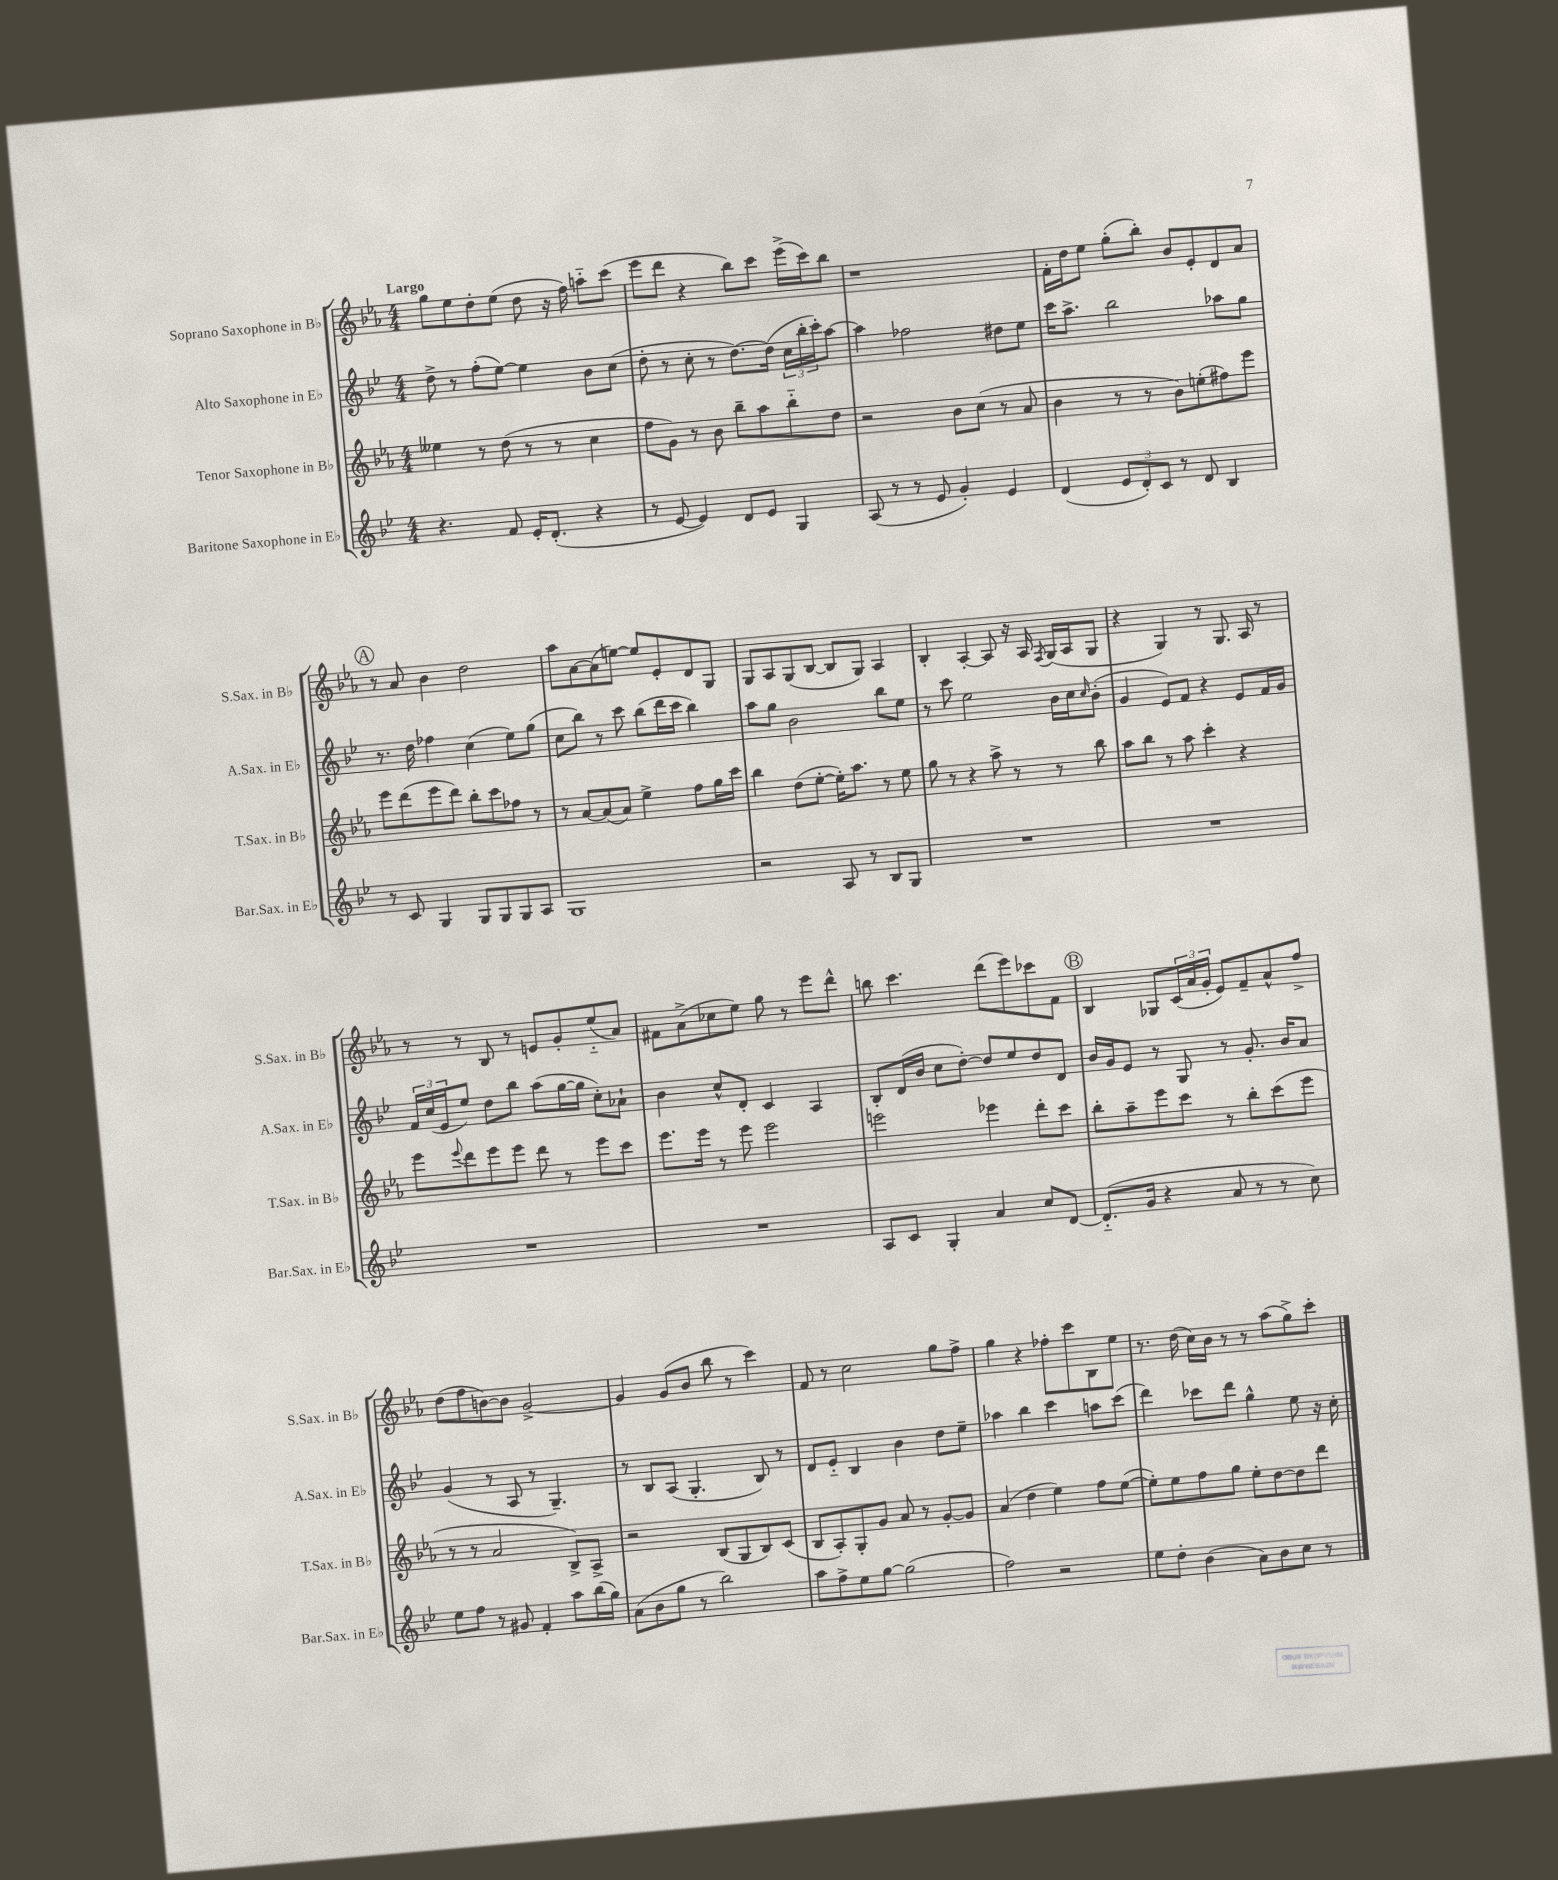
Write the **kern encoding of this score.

**kern	**kern	**kern	**kern
*part4	*part3	*part2	*part1
*staff4	*staff3	*staff2	*staff1
*I"Baritone Saxophone in E♭	*I"Tenor Saxophone in B♭	*I"Alto Saxophone in E♭	*I"Soprano Saxophone in B♭
*I'Bar.Sax. in E♭	*I'T.Sax. in B♭	*I'A.Sax. in E♭	*I'S.Sax. in B♭
*clefG2	*clefG2	*clefG2	*clefG2
*k[b-e-]	*k[b-e-a-]	*k[b-e-]	*k[b-e-a-]
*M4/4	*M4/4	*M4/4	*M4/4
=1	=1	=1	=1
!	!	!	!LO:TX:a:B:t=Largo
4.r	4ee--X\	8dd^\	8gg\L
.	.	8r	8ee-\
.	8r	(8ff'\L	8dd'\
8f/	(8dd\	[8ee-\J)	(8ee-\J
16e-'/KL	8r	4ee-\]	8dd\
(8.d'/J	.	.	.
.	8r	.	16r
.	.	.	16ff\)
4r	4cc\	8b-\L	8aan\L
.	.	(8cc\J	(8ccc\J
=2	=2	=2	=2
8r	8ff\L	8dd'\	8eee-\L
[8e-/	8g\J)	8r	8ddd\J
4e-/])	8r	8cc'\	4r
.	8b-\	8r	.
8d/L	8bb-~\L	[8.dd\L)	8bb-\L)
8e-/J	8aa-\	.	8ccc\J
.	.	(16dd\Jk]	.
4G/	8bb-\	24cc\LL	(16eee-^\LL
.	.	24bb-'\	.
.	.	.	16ccc\J)
.	.	24ccc'\J)	.
.	8dd\J	[8aa\J	8bb-\J
=3	=3	=3	=3
(8A/	2r	4aa\]	1r
8r	.	.	.
8r	.	2ff-X\	.
8e-/	.	.	.
4g'/)	8b-\L	.	.
.	(8cc\J	.	.
4e-/	8r	8dd#X\L	.
.	8a-/	8ee-\J	.
=4	=4	=4	=4
(4d/	4b-\	16ccc\KL	16f'\LL
.	.	8.aa^\J	16dd\J
.	.	.	8ee-\J
12e-/L	8r	2bb-\	(8gg'\L
12d'/)	.	.	.
.	8r	.	8bb-'\J)
12c/J	.	.	.
8r	8b-\L)	.	8b-/L
8d/	(8een'\	.	8e-'/
4B-/	8ff#X\)	8aa-X\L	8d/
.	8eee-\J	8gg\J	8a-/J
!!LO:LB:g=z
!!LO:REH:place=s1:t=A
=5	=5	=5	=5
8r	8eee-\L	8.r	8r
8c/	(8ddd\	.	8a-/
.	.	16dd\	.
4G/	8eee-\	4ff-X\	4b-\
.	8ddd\J)	.	.
8G/L	8bb-'\L	(4cc\	2dd\
8G/	8ccc\	.	.
8G/	8ff-X\J	8ee-\L)	.
8A/J	8r	(8gg\J	.
=6	=6	=6	=6
1G	8r	8cc\L	8aa-\L
.	[8a-/L	8bb-\J)	[8a-\
.	(8a-/]	8r	(8a-\]
.	8a-/J)	8ccc\	[8een\J)
.	4ee-^\	(8bb-\L	8ee/L]
.	.	16ddd\L	8e-'/
.	.	16ccc\JJ	.
.	8ff\L	4bb-\)	8d/
.	16gg\L	.	8G/J
.	16ccc\JJ	.	.
=7	=7	=7	=7
2r	4bb-\	8aa\L	8G/L
.	.	8gg\J	8A-/
.	(8dd\L	2b-\	(8G/
.	[8ee-'\J	.	[8B-/J
8A/	16ee-'\KL])	.	8B-/L]
.	8.aa-\J	.	.
8r	.	.	8G/J)
8B-/L	8r	8bb-\L	4A-/
8G/J	8ee-\	8ee-\J	.
=8	=8	=8	=8
1r	8gg\	8r	4B-'/
.	8r	8ccc\	.
.	4r	2ee-\	[4A-'/
.	8aa-^\	.	8A-/]
.	8r	.	16r
.	.	.	16A-/
.	.	.	8qF/
.	8r	16b-\LL	(16G/LL
.	.	16cc\J	16A-/J
.	.	16qqcc/	.
.	8bb-\	(8b-'\J	8G/J
=9	=9	=9	=9
1r	8aa-\L	4g/	4r
.	8bb-\J	.	.
.	8r	8e-/L)	4G/)
.	8aa-\	8f/J	.
.	4ccc'\	4r	8r
.	.	.	8.G/
.	4r	8e-/L	.
.	.	.	16A-/
.	.	16f/L	8r
.	.	16g/JJ	.
!!LO:LB:g=z
=10	=10	=10	=10
1r	8eee-\L	24f/LL	8r
.	.	(24cc/	.
.	.	24e-/J	.
.	8qqeee-/	.	.
.	8ddd\	8ee-/J)	8r
.	8eee-\	8dd\L	8B-/
.	8eee-\J	8bb-\J	8r
.	8ddd\	(8aa\L	8en/L
.	8r	[16gg\L	8g'/
.	.	16gg\JJ]	.
.	8eee-\L	8cc'\L)	(8ee-/
.	8ccc\J	8a-X`\J	8a-/J)
=11	=11	=11	=11
1r	8.eee-\L	4b-\	8f#X\L
.	.	.	(8a-^\
.	16eee-\Jk	.	.
.	8r	8cc^^/L	8cc-X\
.	8eee-\	8d'/J	8ee-\J)
.	2eee-\	4c/	8gg\
.	.	.	8r
.	.	4A/	8eee-\L
.	.	.	8ddd^^\J
=12	=12	=12	=12
8A/L	2eeen\	8B-'/L	8bbn\
8c/J	.	(16d/L	4.ccc\
.	.	16b-/JJ	.
4G'/	.	8cc\L	.
.	.	[8dd'\J)	.
4a/	4eee-X\	8dd/L]	(8ddd\L
.	.	8ee-/	8eee-\)
8cc/L	8ddd'\L	8dd/	8ccc-X\
[8d/J	8ccc\J	8d/J	8f\J
!!LO:REH:place=s1:t=B
=13	=13	=13	=13
(8.d/L]	8bb-'\L	16b-/LL	4B-/
.	.	16g/J	.
.	8aa-~\	8e-/J	.
16g/Jk	.	.	.
4r	8eee-\	8r	8G-X/L
.	8ccc\J	8G/	(24c/L
.	.	.	24a-/
.	.	.	24g'/JJ
8a/	8r	8r	8e-/L)
8r	8bb-'\L	8.g'/	8f~/
8r	(8ccc\	.	8a-^^/
.	.	16b-/KL	.
8cc\)	8eee-\J	8a/J	8ff^/J
!!LO:LB:g=z
=14	=14	=14	=14
8ee-\L	8r	(4g/	(8dd\L
8ff\J	8r	.	8ff\
8r	2a-/	8r	[8bn\)
8g#X/	.	8A/	8b\J]
4f'/	.	8r	[2g^/
.	.	4.G~/)	.
8aa\L	8B-^/L)	.	.
(16bb-\L	8A-^/J	.	.
16gg\JJ)	.	.	.
=15	=15	=15	=15
(8a\L	2r	8r	4g/]
8b-\	.	8B-/L	.
8gg\J	.	(8A/J	(8g/L
8r	.	4.G'/	8b-/J
2bb-\)	(8B-/L	.	8bb-\
.	8G/	.	8r
.	8B-/)	8B-/)	4ccc\)
.	(8c/J	8r	.
=16	=16	=16	=16
8aa\L	8B-/L	8d/L	8f/
8ff^\	8A-'/)	8e-/J	8r
8ee-\	8G'/	4B-/	2cc\
[8gg\J	8g/J	.	.
(2gg\]	8a-/	4b-\	.
.	8r	.	.
.	[8g'/L	8dd\L	8gg\L
.	8g/J]	8ee-~\J	8ff^\J
=17	=17	=17	=17
2ff\)	(4a-/	4aa-X\	4gg\
.	4dd\	4bb-\	4r
2r	4ee-\)	4ccc\	8ff-X'\L
.	.	.	8ccc\
.	8ff\L	8aan\L	8B-\
.	([8ee-\J	(8ccc\J	8ee-\J
=18	=18	=18	=18
8ee-\L	8ee-'\L])	4ddd\)	8.r
8dd'\J	8ee-\	.	.
.	.	.	(16dd\
(4b-\	8ff\	8ccc-X\L	16cc\LL)
.	.	.	16b-\JJ
.	8gg\J	8ddd\J	8r
8a\L)	8ee-'\L	4gg^^\	8r
8b-\	[8dd\	.	(8aa-\L
8cc\J	8dd\]	8ee-\	8gg^\)
8r	8ddd\J	16r	8ccc'\J
.	.	16cc'\	.
==	==	==	==
*-	*-	*-	*-
